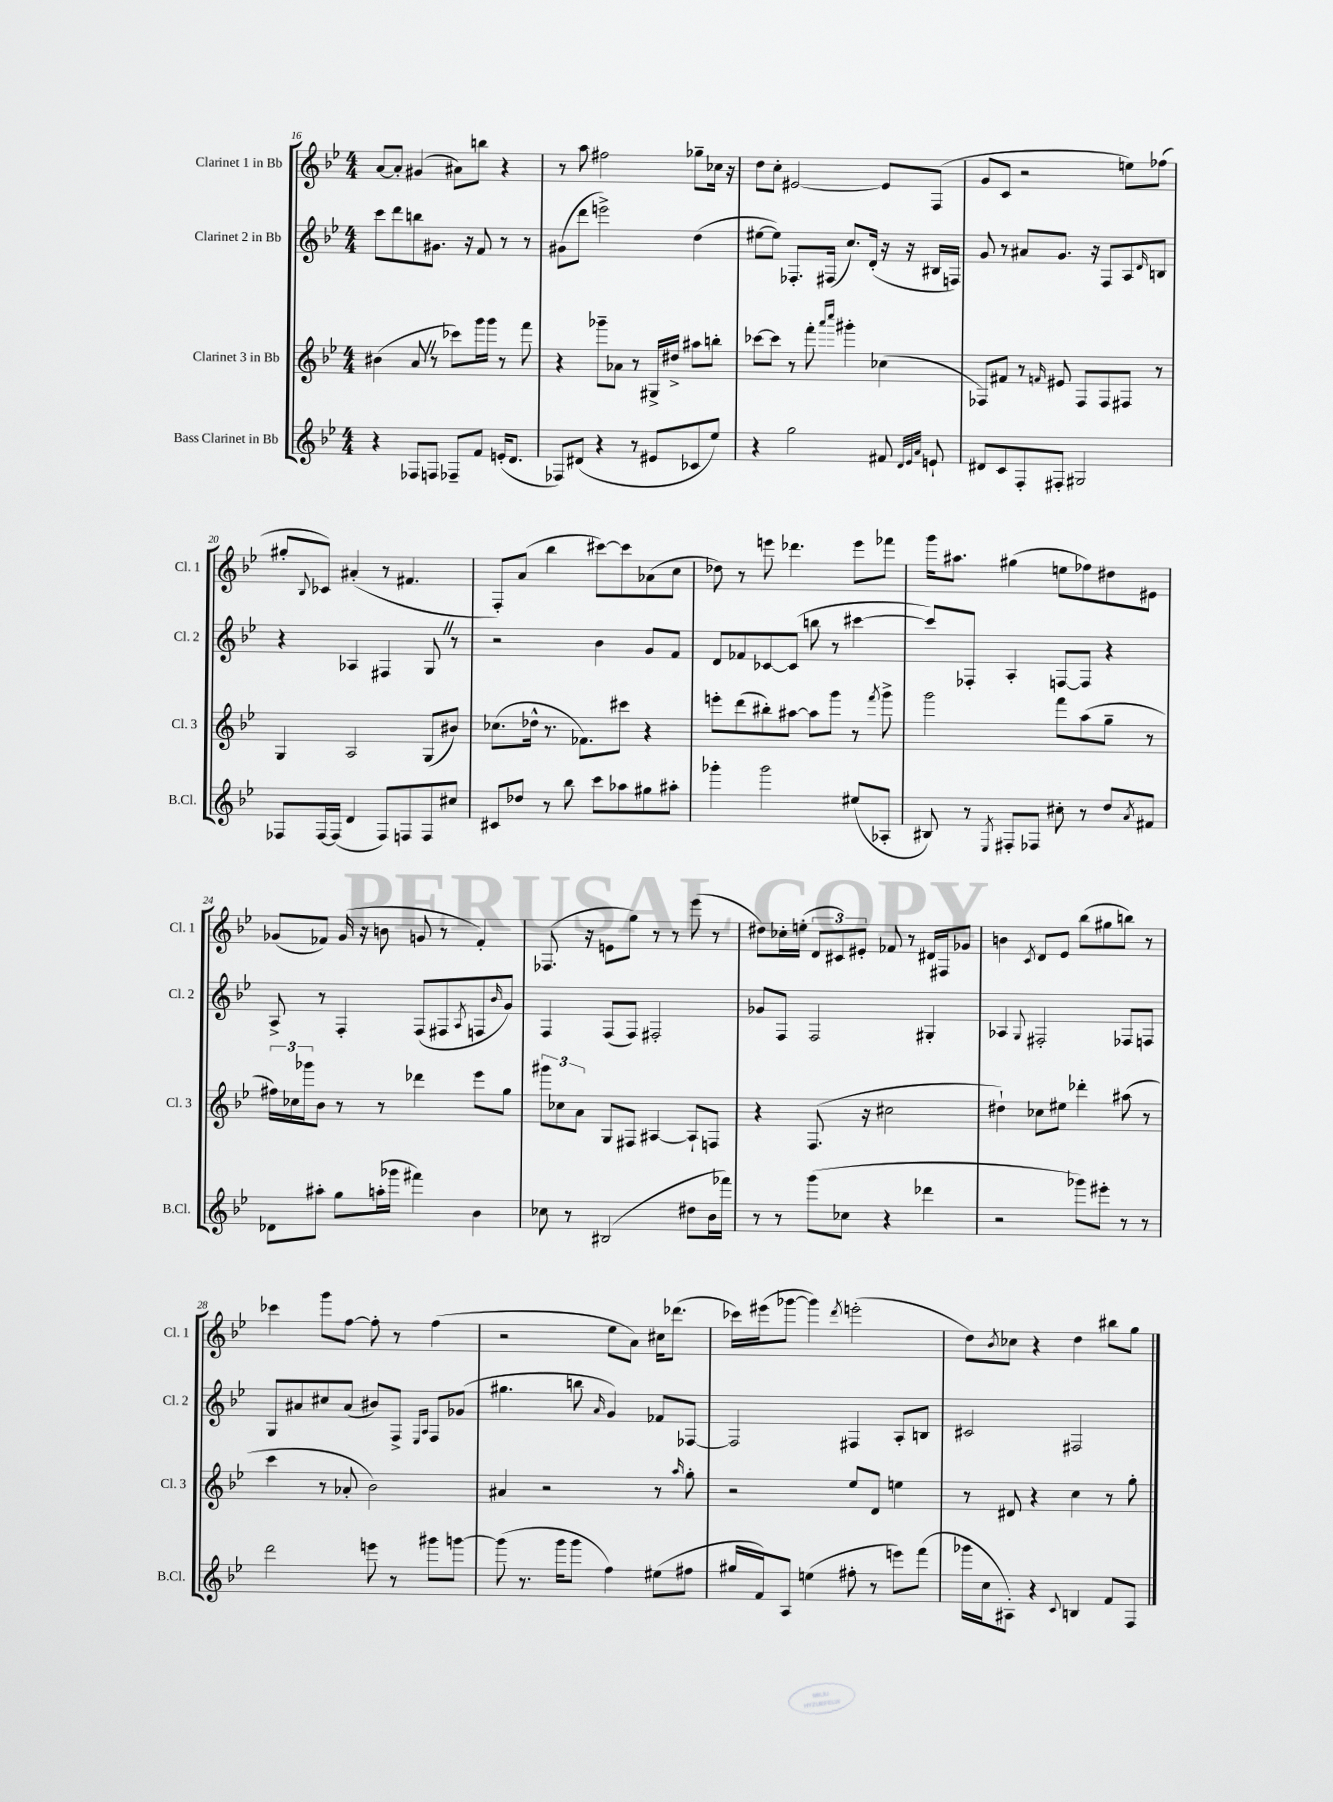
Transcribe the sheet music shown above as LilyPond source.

<<
\new StaffGroup <<
\new Staff = "s0" \with { instrumentName = "Clarinet 1 in Bb" shortInstrumentName = "Cl. 1" } {
    \clef treble \key bes \major \numericTimeSignature \time 4/4
    a'8~ a'8-. gis'4( ais'8) b''8 r4 |
    r8 a''8 fis''2 ges''8-- ces''16 r16 |
    d''8 c''8-. eis'2~ eis'8 f8( |
    g'8 c'8 r2 e''8) fes''8( |
    gis''8-. \appoggiatura { bes8 } ces'8) ais'4-.( r8 fis'4. |
    f8-.) a'8( bes''4 cis'''8~) cis'''8 aes'8( c''8 |
    des''8) r8 e'''8 des'''4. e'''8 fes'''8 |
    g'''16 ais''8. gis''4( e''8 fes''8) dis''8 eis'8 |
    ges'8( fes'8) ges'16( r16 b'8 g'8 r8 fes'4-.) |
    fes8.( r16 e'8 g''8) r8 r8 ees'''8( r8 |
    dis''8) ces''16-. e''16-.( \tuplet 3/2 { d'8 cis'8) eis'8-. } fes'8 r8 dis'16 fis16 ges'8 |
    b'4 \acciaccatura { c'8 } d'8 ees'8 bes''8( gis''8 b''8) r8 |
    ces'''4 g'''8 f''8~ f''8-. r8 f''4( |
    r2 ees''8 a'8) cis''16 des'''8.( |
    ces'''16) eis'''16( ges'''8~ ges'''4) \acciaccatura { d'''8 } e'''2-.( |
    d''8) \acciaccatura { bes'8 } ces''8 r4 d''4 bis''8 g''8 \bar "|." |
}
\new Staff = "s1" \with { instrumentName = "Clarinet 2 in Bb" shortInstrumentName = "Cl. 2" } {
    \clef treble \key bes \major \numericTimeSignature \time 4/4
    c'''8 d'''8 b''8 gis'8. r16 f'8 r8 r8 |
    gis'8( d'''8 e'''2->) d''4( |
    eis''8~ eis''8) fes8.-. fis16( c''8.) d'16-.( r16 r16 bis16 f16) |
    g'8 r8 ais'8 g'8. r16 f8 a8 \grace { d'16 } b8 |
    r4 aes4 fis4 g8 \once \override BreathingSign.text = \markup { \musicglyph "scripts.caesura.straight" } \breathe r8 |
    r2 bes'4 g'8 f'8 |
    d'8 fes'8 ces'8~ ces'8( b''8 r8 cis'''4~ |
    cis'''8) fes8-. a4-. f8~ f8 r4 |
    a8-> r8 f4-. f8( fis8 \acciaccatura { a8 } f8 \grace { bes'16 } g'8) |
    f4 f8( f8) fis2-. |
    ges'8 f8 f2 gis4-. |
    aes4 \appoggiatura { g8 } fis2-. fes8 f8 |
    g8 ais'8 cis''8 ais'8( bis'8) f8-> \grace { ees16 a16 } f8 ges'8( |
    gis''4. b''8 \grace { a'16 } g'4) fes'8 fes8~ |
    fes2 fis4 a8-. b8 |
    cis'2 fis2 \bar "|." |
}
\new Staff = "s2" \with { instrumentName = "Clarinet 3 in Bb" shortInstrumentName = "Cl. 3" } {
    \clef treble \key bes \major \numericTimeSignature \time 4/4
    bis'4( a'8 \once \override BreathingSign.text = \markup { \musicglyph "scripts.caesura.straight" } \breathe r8 ces'''8) g'''16 g'''16 r8 f'''8 |
    r4 ges'''8-- aes'8 r8 gis16-> dis''16-> ais''8 b''8-. |
    ces'''8~ ces'''8 r8 f'''8-. \grace { a'''16 c''''16 } gis'''4-. ces''4( |
    fes8) fis'8 r8 \grace { f'16 } eis'8 fes8 fes8 fis8 r8 |
    g4 a2 g8( bis'8) |
    ces''8.( des''16-^ r8. fes'8.) cis'''8 r4 |
    e'''8-. d'''8( bis''8-.) ais''8~ ais''8 g'''8 r8 \acciaccatura { f'''8 } g'''8-> |
    g'''2 f'''8 a''8( g''8-- r8 |
    \tuplet 3/2 { fis''16) ces''16 ges'''16 } bes'8 r8 r8 des'''4 ees'''8 g''8 |
    \tuplet 3/2 { gis'''8 ces''8 a'8 } g8 fis8 ais4~ ais8-! f8 |
    r4 f8.( r16 cis''2 |
    dis''4-!) ces''8 eis''8 des'''4-. ais''8( r8 |
    c'''4 r8 aes'8-. bes'2) |
    ais'4 r2 r8 \grace { a''16 } g''8-. |
    r2 ees''8 d'8 e''4 |
    r8 dis'8 r4 c''4 r8 g''8-. \bar "|." |
}
\new Staff = "s3" \with { instrumentName = "Bass Clarinet in Bb" shortInstrumentName = "B.Cl." } {
    \clef treble \key bes \major \numericTimeSignature \time 4/4
    r4 fes8 f8 fes8-- f'8 e'16-.( d'8. |
    fes8) dis'8( r4 r8 eis'8 ces'8 ees''8) |
    r4 g''2 fis'8 \grace { d'32 ees'32 a'32 } e'8-! |
    dis'8 c'8 f8-. fis8-. gis2 |
    fes8 fes16~ fes16( d'4 fes8) f8 f8 cis''8 |
    cis'8 des''8 r8 bes''8 c'''8 aes''8 gis''8 ais''8-. |
    ges'''4-. ges'''2 eis''8( aes8-. |
    bis8) r8 \acciaccatura { ees8 } fis8-. fes8 cis''8-. r8 d''8 \acciaccatura { a'8 } fis'8 |
    des'8 ais''8-. g''8 a''16-.( ges'''16 fis'''4) bes'4 |
    ces''8 r8 bis2( dis''8 bes'16 fes'''16) |
    r8 r8 g'''8( ces''8 r4 des'''4 |
    r2 ges'''8) eis'''8-. r8 r8 |
    d'''2 e'''8 r8 gis'''8 g'''8~ |
    g'''8( r8. g'''16 g'''8 f''4) eis''8( fis''8 |
    gis''16 f'16) a8 e''4( fis''8-. r8 e'''8) f'''8( |
    ges'''16 c''16 ais8-.) r4 \appoggiatura { c'8 } b4 f'8 f8 \bar "|." |
}
>>
>>
\layout { \context { \Score currentBarNumber = #16 } }
